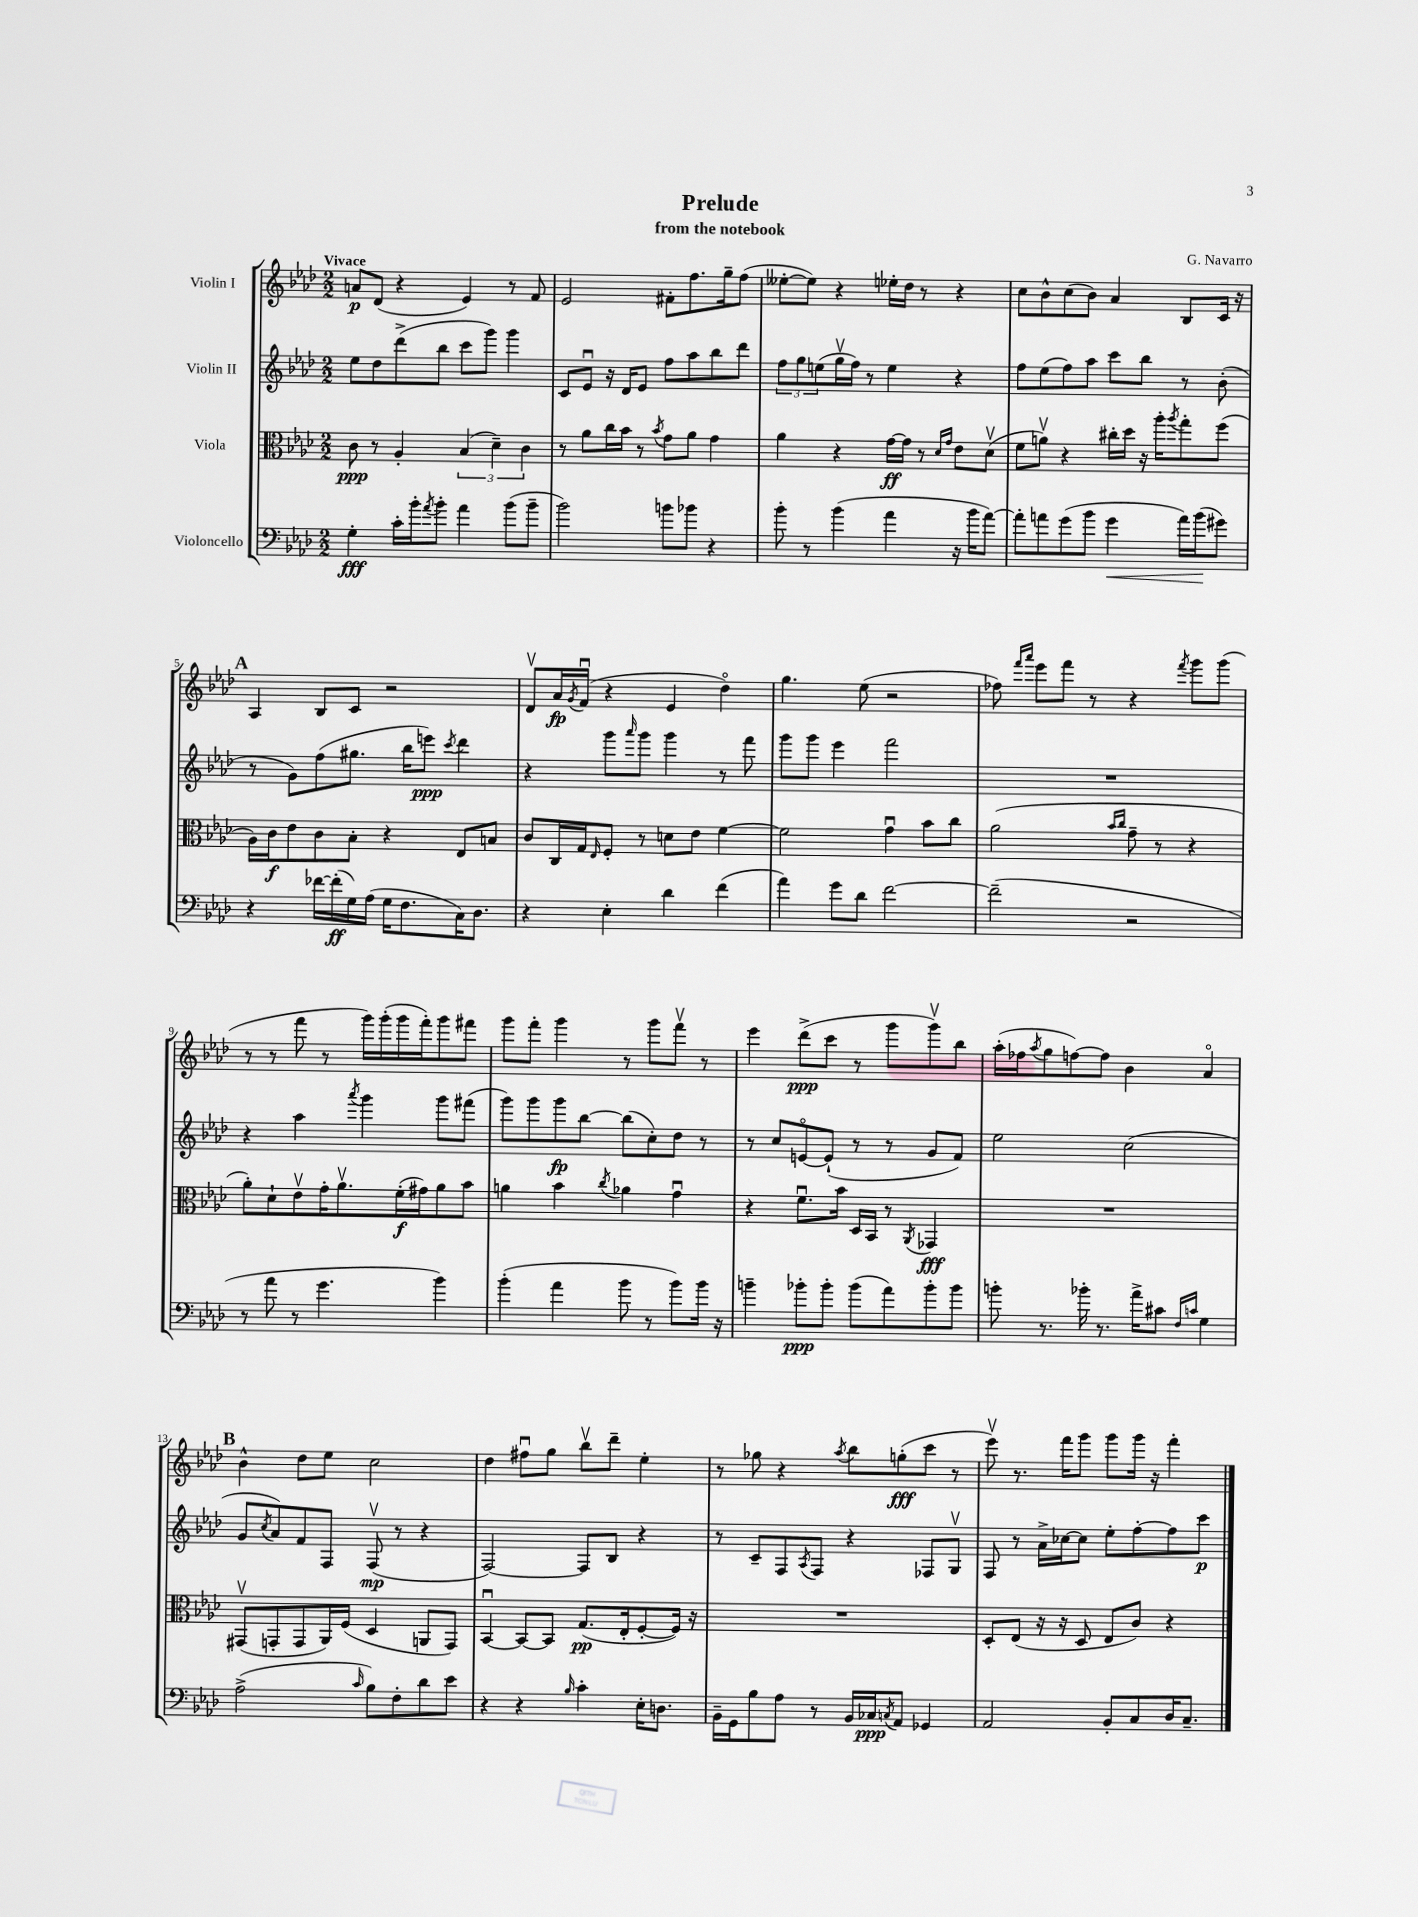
\header { title = "Prelude" composer = "G. Navarro" subtitle = "from the notebook" }
<<
\new StaffGroup <<
\new Staff = "s0" \with { instrumentName = "Violin I" } {
    \clef treble \key aes \major \numericTimeSignature \time 2/2 \tempo "Vivace"
    a'8\p des'8( r4 ees'4) r8 f'8 |
    ees'2 fis'8-. f''8. g''16-- f''8( |
    eeses''8~-. eeses''8) r4 ees''16-. des''16 r8 r4 |
    c''8 bes'8-^ c''8( bes'8) aes'4 bes8 c'16 r16 |
    \mark \markup { \bold "A" } aes4 bes8 c'8 r2 |
    des'8\upbow aes'16\fp \acciaccatura { g'8 } f'16\downbow( r4 ees'4 des''4\flageolet) |
    g''4. ees''8( r2 |
    fes''8) \grace { f'''16 aes'''16 } ees'''8 f'''8 r8 r4 \acciaccatura { f'''8 } g'''8 g'''8( |
    r8 r8 f'''8 r8 g'''16) g'''16-.( g'''16 f'''16-.) g'''8 fis'''8 |
    g'''8 f'''8-. g'''4 r8 g'''8 f'''8\upbow r8 |
    ees'''4 des'''8->\ppp( c'''8 r8 g'''8 g'''8\upbow) bes''8 |
    aes''16-.( fes''16 \acciaccatura { aes''8 } g''8 f''8~) f''8 bes'4 aes'4\flageolet |
    \mark \markup { \bold "B" } bes'4-^ des''8 ees''8 c''2 |
    des''4 fis''8\downbow g''8 bes''8\upbow des'''8-- ees''4-. |
    r8 ges''8 r4 \acciaccatura { aes''8 } bes''8 g''8-.\fff( c'''8 r8 |
    ees'''8\upbow) r8. f'''16 g'''8 g'''8 g'''16 r16 f'''4-. \bar "|." |
}
\new Staff = "s1" \with { instrumentName = "Violin II" } {
    \clef treble \key aes \major \numericTimeSignature \time 2/2
    ees''8 des''8 des'''8->( bes''8 c'''8 g'''8) g'''4 |
    c'8 ees'8\downbow r16 des'16 ees'8 f''8 aes''8 bes''8 des'''8 |
    \tuplet 3/2 { f''8 g''8 e''8( } g''16\upbow f''16) r8 e''4 r4 |
    f''8 ees''8( f''8) aes''8 c'''8 bes''8 r8 bes'8-.( |
    \mark \markup { \bold "A" } r8 g'8) f''8( gis''8. bes''16 e'''8\ppp) \acciaccatura { c'''8 } des'''4 |
    r4 g'''8 \grace { aes'''16 } g'''8 g'''4 r8 f'''8 |
    g'''8 g'''8 ees'''4 f'''2 |
    R1 |
    r4 aes''4 \acciaccatura { aes'''8 } g'''4 g'''8 fis'''8( |
    g'''8) g'''8 g'''8\fp bes''8~ bes''8( c''8-.) des''8 r8 |
    r8 c''8 e'8~\flageolet e'8-!( r8 r8 g'8 f'8) |
    ees''2 c''2( |
    \mark \markup { \bold "B" } g'8 \acciaccatura { c''8 } aes'8) f'8 f8 f8\upbow\mp( r8 r4 |
    f2~) f8 bes8 r4 |
    r8 c'8-- f8 \acciaccatura { aes8 } f8 r4 fes8 g8\upbow |
    f8 r8 aes'16-> ces''16~ ces''8 ees''8-. f''8~-. f''8 c'''8\p \bar "|." |
}
\new Staff = "s2" \with { instrumentName = "Viola" } {
    \clef alto \key aes \major \numericTimeSignature \time 2/2
    c'8\ppp r8 aes4-. \tuplet 3/2 { bes4( des'4--) c'4 } |
    r8 aes'8 c''16 bes'16 r8 \acciaccatura { bes'8 } g'8 aes'8 g'4 |
    aes'4 r4 g'16~\ff g'16 r8 \grace { des'16 g'16 } ees'8 des'8\upbow( |
    f'8 a'8\upbow) r4 cis''16-. des''16 r16 aes''16-. \acciaccatura { aes''8 } g''8-. f''8( |
    \mark \markup { \bold "A" } aes16) c'16\f ees'8 c'8 bes8-. r4 ees8 b8 |
    c'8 c16 g16 \grace { ees16 } f8-. r8 d'8 ees'8 f'4~ |
    f'2 g'4\downbow bes'8 c''8 |
    aes'2( \grace { bes'16 c''16 } g'8-- r8 r4 |
    aes'8-.) des'8-! ees'8\upbow g'16-. aes'8.\upbow f'16-.\f( gis'16) aes'8 bes'8 |
    a'4 bes'4 \acciaccatura { c''8 } aes'4 g'4\downbow |
    r4 f'8.\downbow bes'16 des16 bes,16 r8 \acciaccatura { aes,8 } ges,4\fff |
    R1 |
    \mark \markup { \bold "B" } gis,8\upbow( g,8-. g,8 aes,16) f16( des4 a,8 g,8) |
    bes,4~\downbow bes,8~ bes,8 g8.\pp( ees16-. f8~-. f16) r16 |
    R1 |
    des8-. ees8( r16 r16 des8 ees8 c'8) r4 \bar "|." |
}
\new Staff = "s3" \with { instrumentName = "Violoncello" } {
    \clef bass \key aes \major \numericTimeSignature \time 2/2
    g4-.\fff c'16-. bes'16-. \acciaccatura { aes'8 } bes'8-. aes'4 bes'8( bes'8-- |
    bes'2) b'8 bes'8 r4 |
    bes'8-. r8 bes'4( aes'4 r16 bes'16 aes'8~) |
    aes'8-. a'8 g'8( bes'8 g'4\< a'16) bes'16\!( gis'8) |
    \mark \markup { \bold "A" } r4 fes'16~ fes'16-.\ff( g16) aes16( g16 f8. c16) des8. |
    r4 ees4-. des'4 f'4( |
    aes'4) g'8 des'8 f'2~ |
    f'2--( r2 |
    r8 aes'8 r8 g'4. bes'4) |
    bes'4-.( aes'4 bes'8 r8 bes'8) bes'16 r16 |
    b'4-- bes'8-.\ppp bes'8-. bes'8( aes'8) bes'8-. bes'8 |
    b'8-. r8. bes'16-. r8. aes'16-> cis'8 \grace { f16 c'16 } g4 |
    \mark \markup { \bold "B" } aes2->( \grace { c'16 } bes8) f8-. des'8 ees'8 |
    r4 r4 \grace { bes16 } c'4-. ees16-. d8. |
    bes,16-- g,16 bes8 aes8 r8 bes,16 ces16\ppp \acciaccatura { c8 } aes,8 ges,4 |
    aes,2 bes,8-. c8 des16 c8.-- \bar "|." |
}
>>
>>
